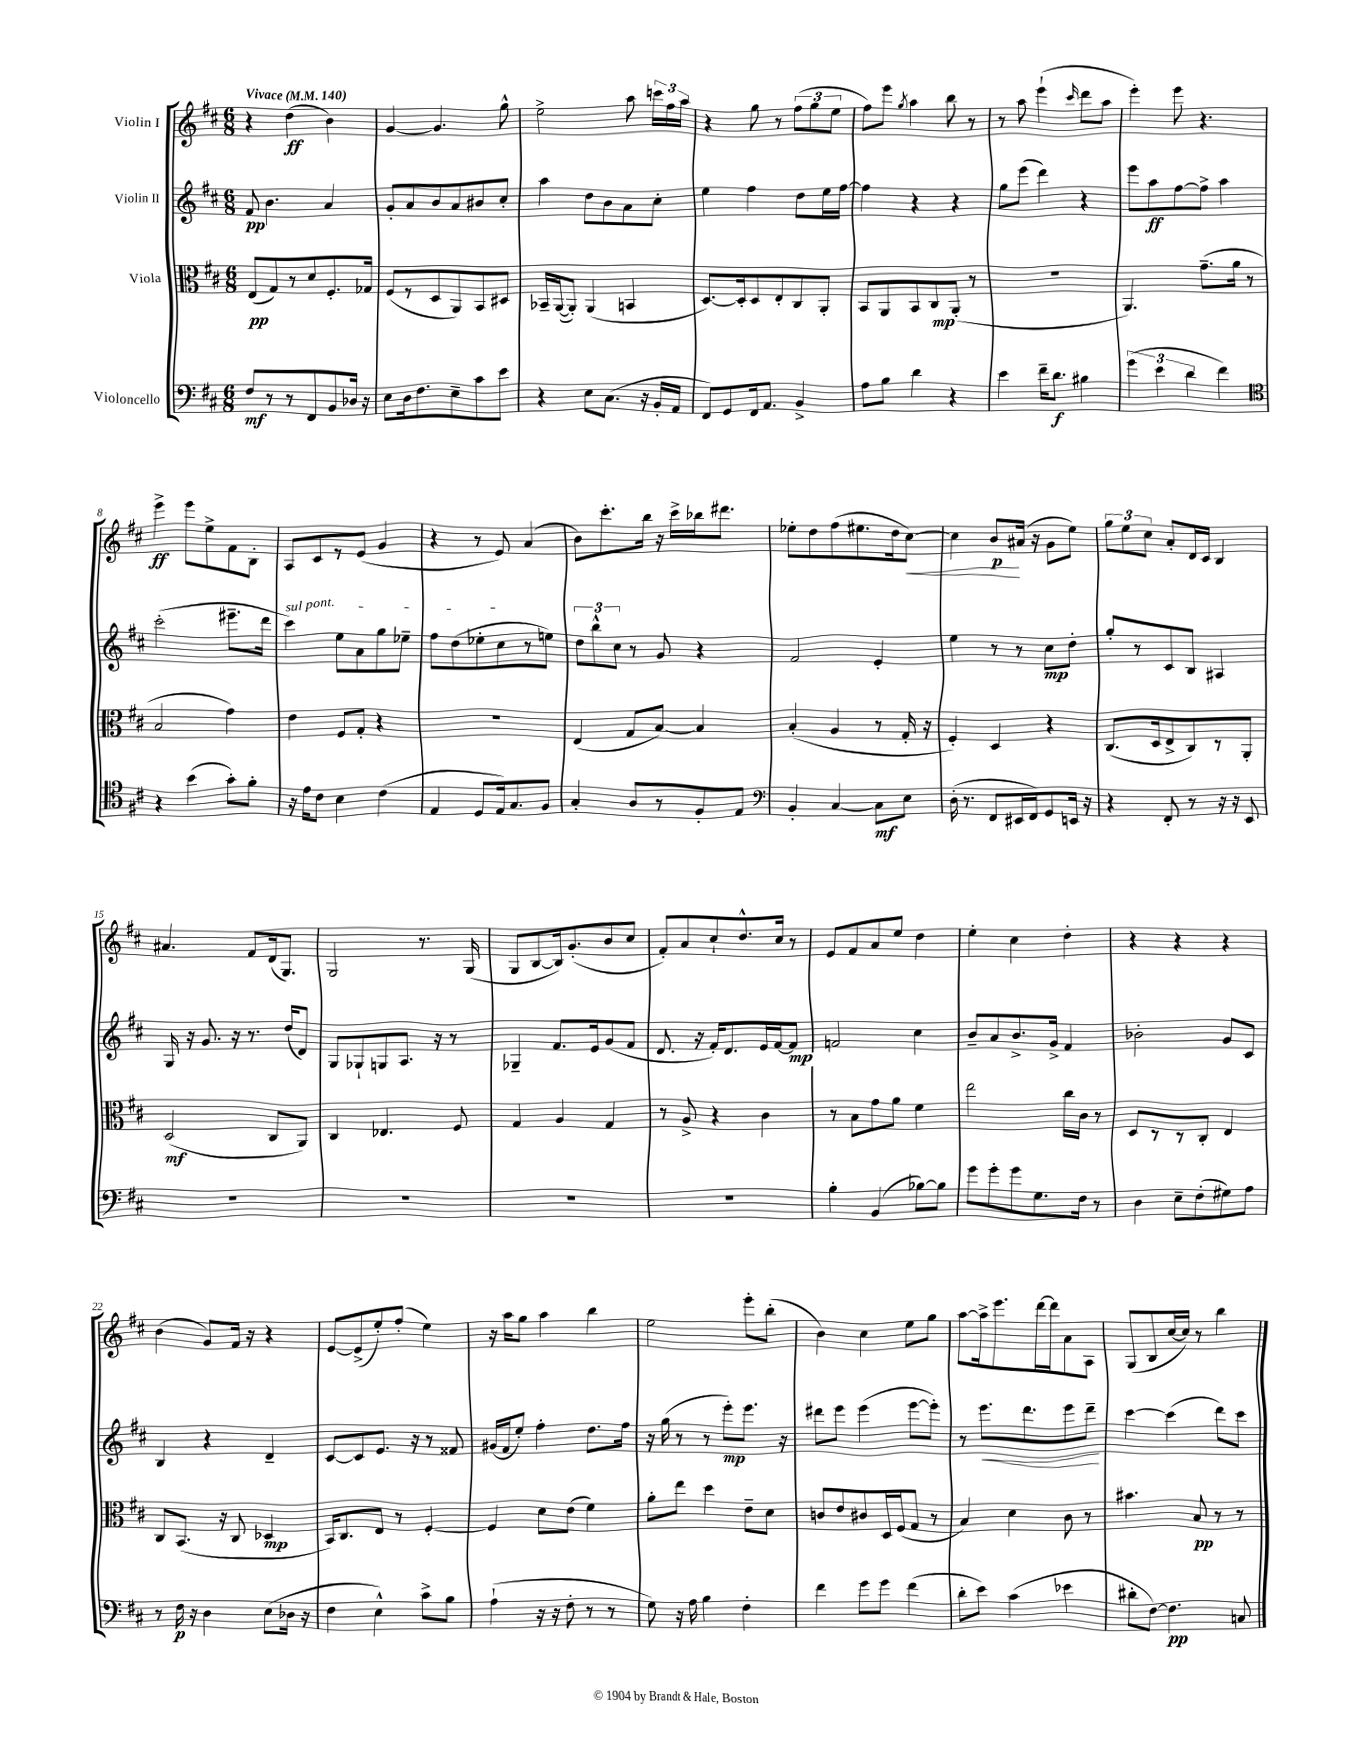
<<
\new StaffGroup <<
\new Staff = "s0" \with { instrumentName = "Violin I" } {
    \clef treble \key d \major \numericTimeSignature \time 6/8 \tempo "Vivace" 4 = 140
    \autoBeamOff r4 d''4\ff( b'4) |
    g'4~ g'4. g''8-^ |
    e''2-> a''8 \tuplet 3/2 { c'''16[ fis''16 a''16] } |
    r4 g''8 r8 \tuplet 3/2 { fis''8[( g''8 e''8] } |
    fis''8[) e'''8] \acciaccatura { g''8 } a''4 b''8 r8 |
    r8 a''8 e'''4-!( \grace { cis'''16 } d'''8[ a''8] |
    e'''4-.) e'''8 r4. |
    e'''4->\ff e'''8[ e''8-> fis'8 b8]-. |
    a8[ cis'8 r8 e'8]( g'4 |
    r4 r8 e'8) a'4( |
    b'8[) cis'''8.-. b''16] r16 cis'''16[-> bes''16 dis'''8.] |
    ees''8[-. d''8 fis''8( eis''8. d''16 cis''8]~\<) |
    cis''4 b'8[\p\! ais'16]( r16 g'8[ e''8]) |
    \tuplet 3/2 { g''8[ e''8 cis''8] } a'8[-. d'16 cis'16] b4 |
    ais'4. fis'8[ d'16( g8.]) |
    g2 r8. g16( |
    g8[ b8~ b16) g'8.-.( b'8 cis''8] |
    fis'8[-.) a'8 cis''8-! d''8.-^ cis''16] r8 |
    e'8[ fis'8 a'8 e''8] d''4 |
    e''4-. cis''4 d''4-. |
    r4 r4 r4 |
    b'4( g'8[) fis'16] r16 r4 |
    e'8[~ e'8->( e''8-.) fis''8]-.( e''4) |
    r16 a''16[ g''8] a''4 b''4 |
    e''2 e'''8[-. b''8]-.( |
    b'4) cis''4 e''8[ g''8] |
    a''8[~ a''16-> e'''8. d'''16~ d'''16 a'8 a8] |
    g8[( b8 cis''16~ cis''16]) r8 b''4 \bar "|." |
}
\new Staff = "s1" \with { instrumentName = "Violin II" } {
    \clef treble \key d \major \numericTimeSignature \time 6/8
    \autoBeamOff fis'8\pp b'4. a'4 |
    g'8[-. a'8 b'8 a'8 bis'8 cis''8]-. |
    a''4 d''8[ b'8 a'8 cis''8]-. |
    e''4 fis''4 d''8[ e''16 fis''16]~ |
    fis''4 r4 r4 |
    g''8[ e'''8]( d'''4) r4 |
    e'''8[ a''8\ff fis''8~ fis''8]-> a''4 |
    cis'''2-.( eis'''8.[-- d'''16] |
    \once \override TextSpanner.bound-details.left.text = \markup { \italic "sul pont." } cis'''4\startTextSpan) e''8[ a'8 g''8 ees''8]-- |
    fis''8[ d''8( ees''8-. cis''8\stopTextSpan r8 e''8]) |
    \tuplet 3/2 { d''8[ b''8-^ cis''8] } r8 g'8 r4 |
    fis'2 e'4-. |
    e''4 r8 r8 cis''8[\mp d''8]-. |
    g''8[-. r8 cis'8 b8] ais4 |
    g16 r16 g'8. r16 r8. d''16[( d'8]) |
    g8[ ges8-! g8 a8.] r16 r8 |
    ges4-- fis'8.[ e'16 g'8( fis'8] |
    d'8. r16 fis'16[-.) d'8. e'16 fis'16~ fis'8]\mp |
    f'2 cis''4 |
    b'8[-- a'8 b'8.-> g'16]-> fis'4 |
    bes'2-. g'8[ cis'8] |
    b4 r4 d'4-- |
    cis'8[~ cis'8 e'8.] r16 r8 fisis'8 |
    gis'16[( fis'16 e''8]-.) fis''4-. d''8.[ fis''16] |
    r16 g''16( r8 r8 e'''8[-.\mp) e'''8.] r16 |
    dis'''8[ e'''8] e'''4( e'''8[~ e'''8]-.) |
    r8 e'''8.[\< d'''8. e'''8 d'''8]--\! |
    cis'''4~ cis'''4( d'''8[) cis'''8] \bar "|." |
}
\new Staff = "s2" \with { instrumentName = "Viola" } {
    \clef alto \key d \major \numericTimeSignature \time 6/8
    \autoBeamOff e8[\pp( g8) r8 d'8 fis8.-. ges16] |
    fis8[( r8 d8 a,8) b,8 dis8] |
    bes,16[-- a,16~( a,8]-.) a,4( b,4 |
    d8.[~) d16-. d8 e8-. cis8 a,8]-. |
    b,8[ a,8 b,8 cis8\mp a,8]-.( r8 |
    R2. |
    a,4.) g'8.[--( a'16] r8 |
    b2 g'4) |
    e'4 fis8[ g8]-. r4 |
    r2. |
    e4( g8[ b8]~) b4 |
    b4-.( a4 r8 g16-. r16 |
    fis4-.) d4 r4 |
    cis8.[( d16 e8-> cis8) r8 a,8]-. |
    d2\mf( cis8[ a,8]) |
    cis4 ees4. fis8 |
    g4 a4 g4 |
    r8 a8-> r4 cis'4 |
    r8 b8[ g'8 a'8] fis'4 |
    e''2 cis''16[ cis'16] r8 |
    d8[ r8 r8 cis8]-. e4 |
    cis8[ b,8.]( r16 cis8 des4\mp |
    b,16[) cis8. e8] r8 fis4~-. |
    fis4 d'8[ e'8]( fis'4) |
    a'8[-. e''8] d''4 e'8[-- d'8] |
    c'8[ e'8 cis'8 d16 fis16( g8] r8 |
    b4) d'4 cis'8 r8 |
    bis'4. b8\pp r8 r8 \bar "|." |
}
\new Staff = "s3" \with { instrumentName = "Violoncello" } {
    \clef bass \key d \major \numericTimeSignature \time 6/8
    \autoBeamOff fis8[\mf r8 r8 fis,8 b,8 des16] r16 |
    e8[ d16 fis8. e8-- cis'8 e'8] |
    r4 e8[ cis8.]( r16 b,16[-. a,16] |
    fis,8[) g,8 fis,16 a,8.] b,4-> |
    a8[ b8] d'4 r4 |
    e'4 fis'16[-- d'8.]\f bis4 |
    \tuplet 3/2 { g'4( e'4 d'4 } fis'4) |
    \clef tenor r4 b'4( g'8[-.) fis'8]-. |
    r16 e'16[ cis'8] b4 cis'4( |
    e4 d8[ e16) g8. fis8] |
    g4-. a8[ r8 fis8-. e8] |
    \clef bass b,4-. cis4~ cis8[\mf e8] |
    d16-.( r8. fis,8[ eis,16 fis,16) g,8 e,16] r16 |
    r4 fis,8-. r8 r16 r16 e,8 |
    R2. |
    R2. |
    R2. |
    R2. |
    b4-. b,4( bes8[~) bes8] |
    g'8[ g'8-. g'8 g8. fis16] r8 |
    d4 e8[-- fis8-.( gis8) a8] |
    r8 fis16\p r16 d4 e8[( des16] r16 |
    fis4 e4-^) cis'8[-> b8] |
    a4-!( r16 r16 fis8-. r8 r8 |
    g8) r16 a16 b4 fis4-. |
    fis'4 g'8[ g'8] fis'4( |
    d'8[-. e'8]) cis'4( ees'4 |
    dis'8[-. fis8]~) fis4.\pp c8 \bar "|." |
}
>>
>>
